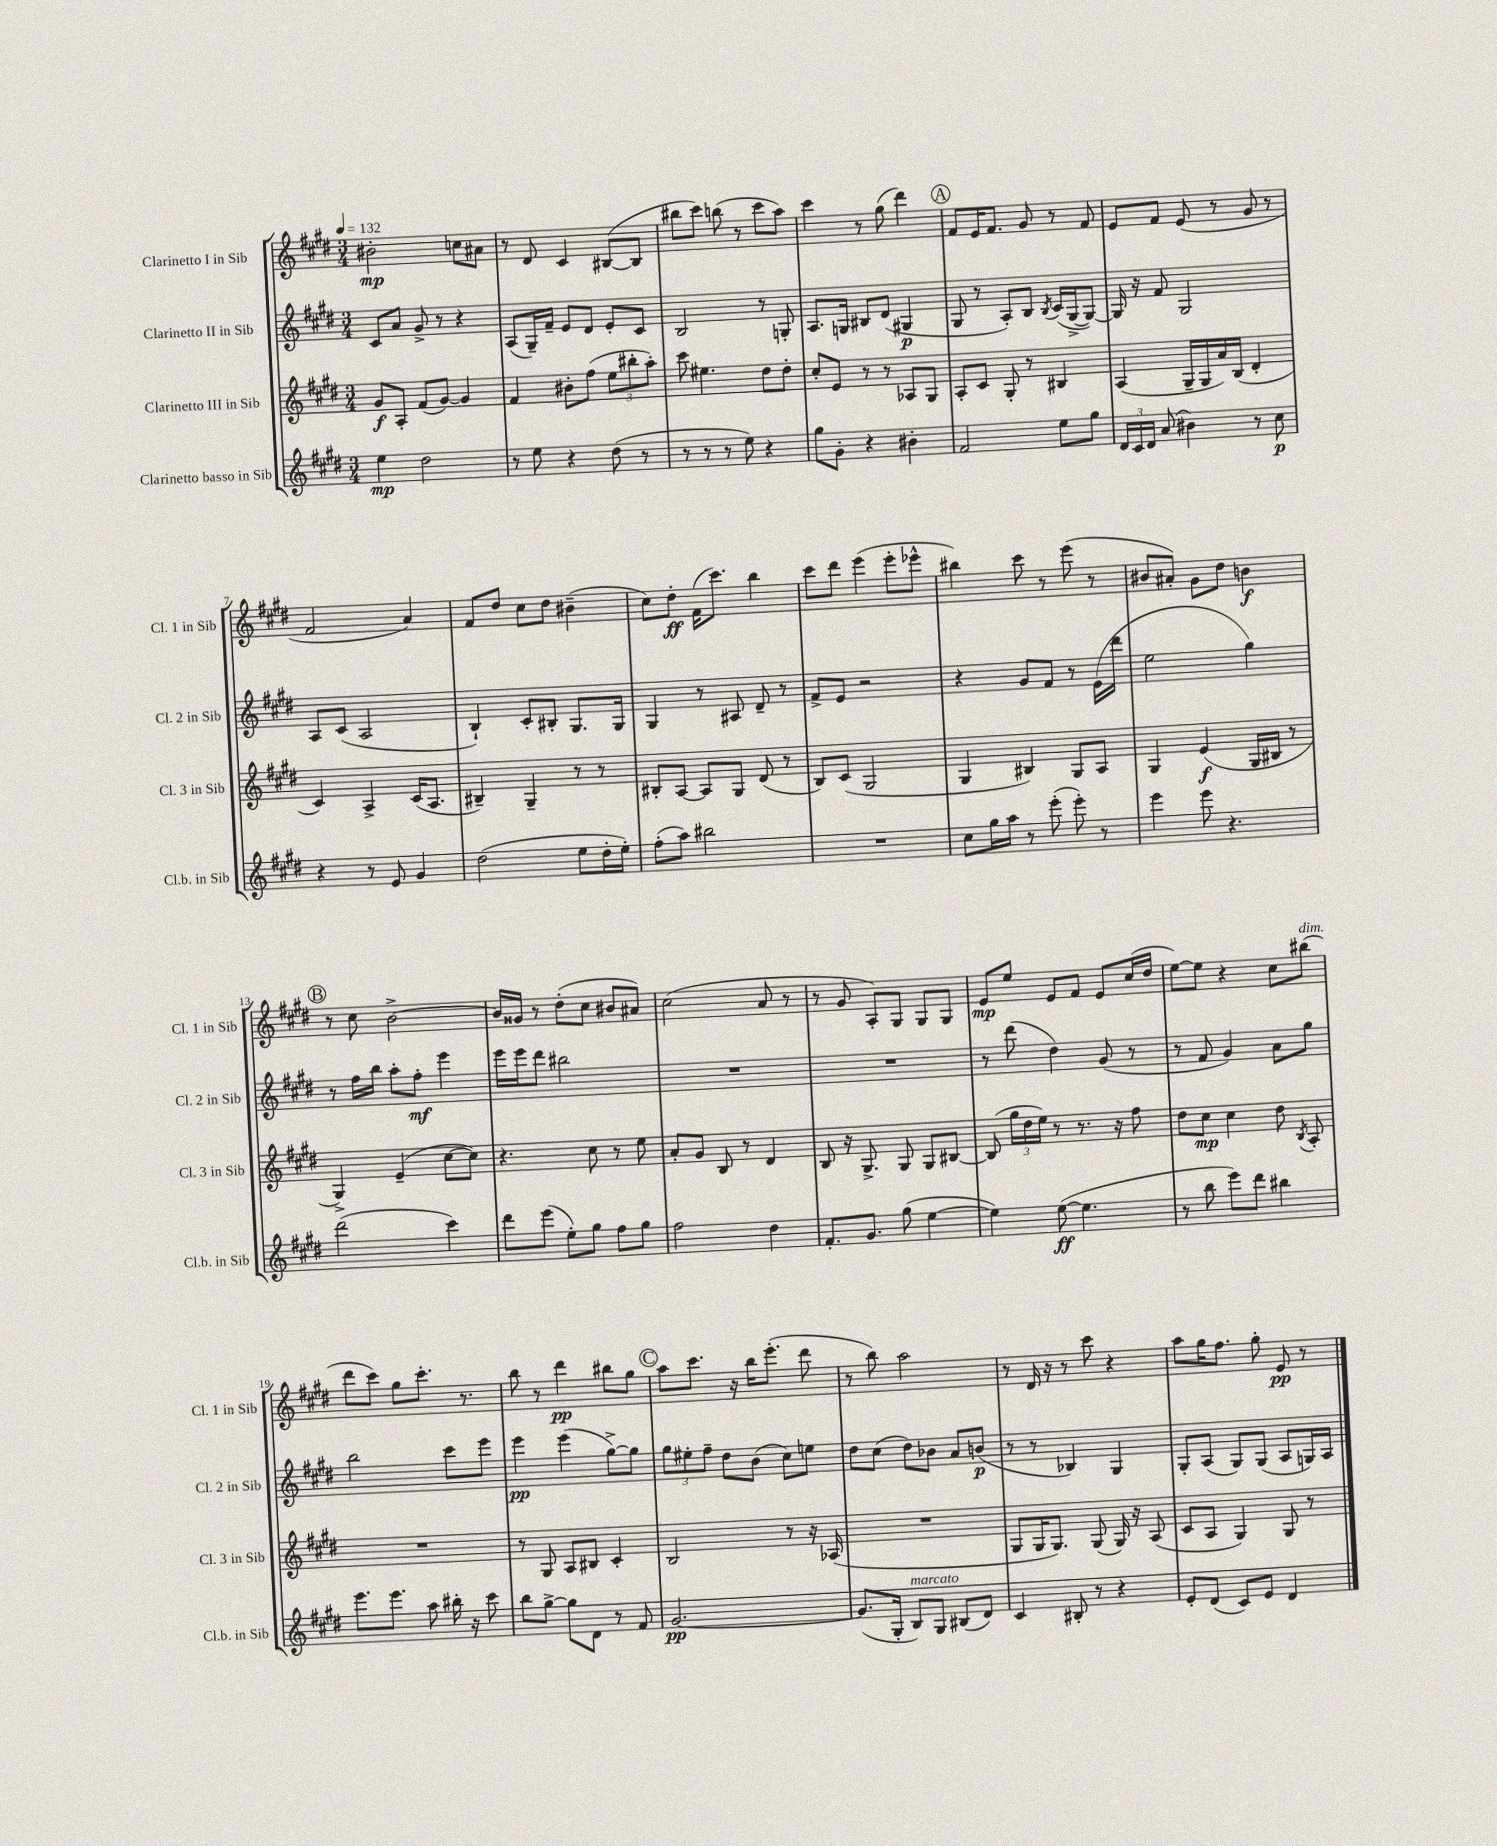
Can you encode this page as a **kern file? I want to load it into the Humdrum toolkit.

**kern	**kern	**kern	**kern
*staff4	*staff3	*staff2	*staff1
*clefG2	*clefG2	*clefG2	*clefG2
*k[f#c#g#d#]	*k[f#c#g#d#]	*k[f#c#g#d#]	*k[f#c#g#d#]
*M3/4	*M3/4	*M3/4	*M3/4
*MM132	*MM132	*MM132	*MM132
4ee\	8g#/L	8c#/L	2b#'\
.	8A'/J	8a/J	.
2dd#\	(8f#/L	8g#^/	.
.	[8g#/J)	8r	.
.	4g#/]	4r	8cc\L
.	.	.	8a#\J
=	=	=	=
8r	4f#/	(8A/L	8r
8ee\	.	16G#~/L)	8d#/
.	.	16f#~/JJ	.
4r	8b#'\L	8e/L	4c#/
.	(8ff#\J	8d#/J	.
(8dd#\	12ee\L	8e'/L	([8B#/L
.	12bb#'\	.	.
8r	.	8c#/J	8B#/]J
.	12aa'\J)	.	.
=	=	=	=
8r	8ccc#\	2B/	8bb#\L
8r	4.ee#\	.	8ccc#\J)
8r	.	.	(8bb\
8ee\)	.	.	8r
4r	8dd#\L	8r	8ccc#\L
.	8dd#'\J	8G'/	8aa\J)
=	=	=	=
8gg#\L	8cc#'/L	8.A/L	4ccc#\
8g#'\J	8e/J	.	.
.	.	16G/Jk	.
4r	8r	8B#/L	8r
.	8r	(8d#/J	(8gg#\
4b#'\	8A-/L	4G#/	4ddd#\)
.	8G#/J	.	.
=	=	=	=
2f#/	8A'/L	8G#/	8f#/L
.	8c#/J	8r	16e/K
.	.	.	8.f#/J
.	8G#'/	8A'/L)	.
.	8r	8B/J	8g#/
.	.	8qB/	.
8ee\L	4B#/	(16c#/LL	8r
.	.	[16G#^/J	.
8gg#\J	.	8G#/_J)	8f#/
=	=	=	=
24d#/LL	(4A/	16G#/]	8e/L
24c#/	.	.	.
.	.	16r	.
24d#/JJ	.	.	.
(8a/	.	8f#/	8f#/J
4b#\)	16G#~/LL	2G#/	(8e/
.	16G#/	.	.
.	16a/)	.	8r
.	(16B/JJ	.	.
8r	4d#'/	.	8g#/
8cc#\	.	.	8r
=	=	=	=
4r	4c#/)	8A/L	2f#/
.	.	(8c#/J	.
8r	4A^/	2A/	.
8e/	.	.	.
4g#/	(16c#/LK	.	4a/)
.	8.A/J	.	.
=	=	=	=
(2dd#\	4B#~/)	4B`/)	8f#/L
.	.	.	8dd#/J
.	4G#~/	8c#'/L	8cc#\L
.	.	8B#'/J	8dd#\J
8ee\L	8r	8.G#/L	(4b#~\
16dd#'\L	8r	.	.
16ee'\JJ)	.	16G#/Jk	.
=	=	=	=
(8ff#'\L	8B#'/L	4G#/	8cc#\L)
8aa\J)	[8A/J	.	8dd#'\J
2bb#\	8A/]L	8r	(16f#\LK
.	.	.	8.ccc#\J)
.	8G#/J	8A#/	.
.	(8d#/	8d#~/	4bb\
.	8r	8r	.
=	=	=	=
2.r	8B/L)	8f#^/L	8ccc#\L
.	(8c#/J	8e/J	8ddd#\J
.	2G#/	2r	(4eee\
.	.	.	8eee'\L
.	.	.	8eee-^^\J
=	=	=	=
8cc#\L	4G#/	4r	4bb#\)
16gg#\L	.	.	.
16aa\JJ	.	.	.
8r	4B#/)	8g#/L	8ccc#\
(8eee'\	.	8f#/J	8r
8eee'\)	8G#/L	8r	(8eee\
8r	8A/J	(16e\LL	8r
.	.	16ddd#\JJ	.
=	=	=	=
4eee\	4G#/	2ee\	8b#/L
.	.	.	8a#'/J)
8eee\	(4e/	.	8g#\L
4.r	.	.	8dd#\J
.	16G#/LL	4gg#\)	4b\
.	16B#/JJ	.	.
.	8r	.	.
=	=	=	=
(2ddd#\	4G#^/)	8r	8r
.	.	16ff#\LL	8cc#\
.	.	16bb\JJ	.
.	(4e~/	8aa'\L	[2b^\
.	.	8ff#'\J	.
4ccc#\)	[8cc#\L	4eee\	.
.	8cc#\]J)	.	.
=	=	=	=
8ddd#\L	4.r	16eee\LL	16b/]LL
.	.	16eee\J	16g##/JJ
(8eee\J	.	8ddd#\J	8r
8ee'\L)	.	2bb#\	(8dd#'\L
8gg#\J	8cc#\	.	8cc#\J
8ff#\L	8r	.	8b#/L
8gg#\J	8ee\	.	8a#/J)
=	=	=	=
2ff#\	8a'/L	2.r	(2cc#\
.	8g#/J	.	.
.	8B/	.	.
.	8r	.	.
4dd#\	4d#/	.	8a/
.	.	.	8r
=	=	=	=
8.f#'/L	8B/	2.r	8r
.	16r	.	8g#/
8.g#/J	8.G#^/	.	.
.	.	.	8A'/L)
(8gg#\	8G#/	.	8G#/J
[4ee\	8G#/L	.	8G#/L
.	[8B#/J	.	8G#/J
=	=	=	=
4ee\])	(8B#/]	8r	8e/L
.	24gg#\LL	(8ddd#\	8ee/J
.	24dd#\	.	.
.	24ee\JJ)	.	.
([8ee\	8r	4dd#\)	8e/L
4.ee\]	8.r	.	8f#/J
.	.	(8g#/	8e/L
.	16r	.	.
.	8ff#\	8r	(16cc#/L
.	.	.	16dd#/JJ
=	=	=	=
8r	8dd#\L	8r	[8ee\L)
8bb\	8cc#\J	8f#/	8ee\]J
8eee\L)	4cc#\	4g#/)	4r
8ddd#\J	.	.	.
4bb#\	8dd#\	8a\L	8cc#\L
.	8qB/	.	.
.	8A'/	8gg#\J	(8bb#\J
=	=	=	=
8.eee\L	2.r	2bb\	8ddd#\L
.	.	.	8ccc#\J)
8.eee\J	.	.	.
.	.	.	8gg#\L
8aa\	.	.	8.ccc#'\J
16bb#'\	.	8ccc#\L	.
16r	.	.	8.r
8ccc#\	.	8eee\J	.
=	=	=	=
8bb\L	8r	4eee\	8bb\
[8gg#^\J	8G#/	.	8r
8gg#\]L	8A/L	(4eee\	4ddd#\
8d#\J	8B#/J	.	.
8r	4c#'/	[8gg#^\L)	8bb#\L
8f#/	.	8gg#\]J	8gg#\J
=	=	=	=
[2.g#/	2B/	12gg#\L	8aa\L
.	.	12ee#'\	.
.	.	.	8.ccc#\J
.	.	12ff#~\J	.
.	.	8dd#\L	.
.	.	.	16r
.	.	(8b\J	16bb\LK
.	.	.	(8.eee'\J
.	8r	8cc#\L)	.
.	16r	8ee\J	8ddd#\
.	(16A-/	.	.
=	=	=	=
(8.g#/]L	2.r	8dd#\L	8r
.	.	(8cc#\J	8bb\)
16G#'/Jk	.	.	.
8B/L)	.	8dd#\L)	2aa\
8G#/J	.	8b-\J	.
(8B#/L	.	8a/L	.
8d#/J)	.	(8b/J	.
=	=	=	=
4c#/	8G#/L	8r	8r
.	16G#/K	8r	16d#/
.	8.G#/J)	.	16r
8B#'/	.	4B-/)	8r
8r	(8G#/	.	8ccc#\
4r	16G#/)	4G#/	4r
.	16r	.	.
.	(8A/	.	.
=	=	=	=
8e'/L	8c#/L	8G#'/L	8aa\L
(8d#/J	8A/J	(8A/J	16gg#\K
.	.	.	8.ff#\J
8c#/L)	4G#/)	8G#/L)	.
8e/J	.	(8G#/J	8gg#'\
4d#/	8G#/	8A/L	8e/
.	8r	16G/L)	8r
.	.	16A/JJ	.
==	==	==	==
*-	*-	*-	*-
